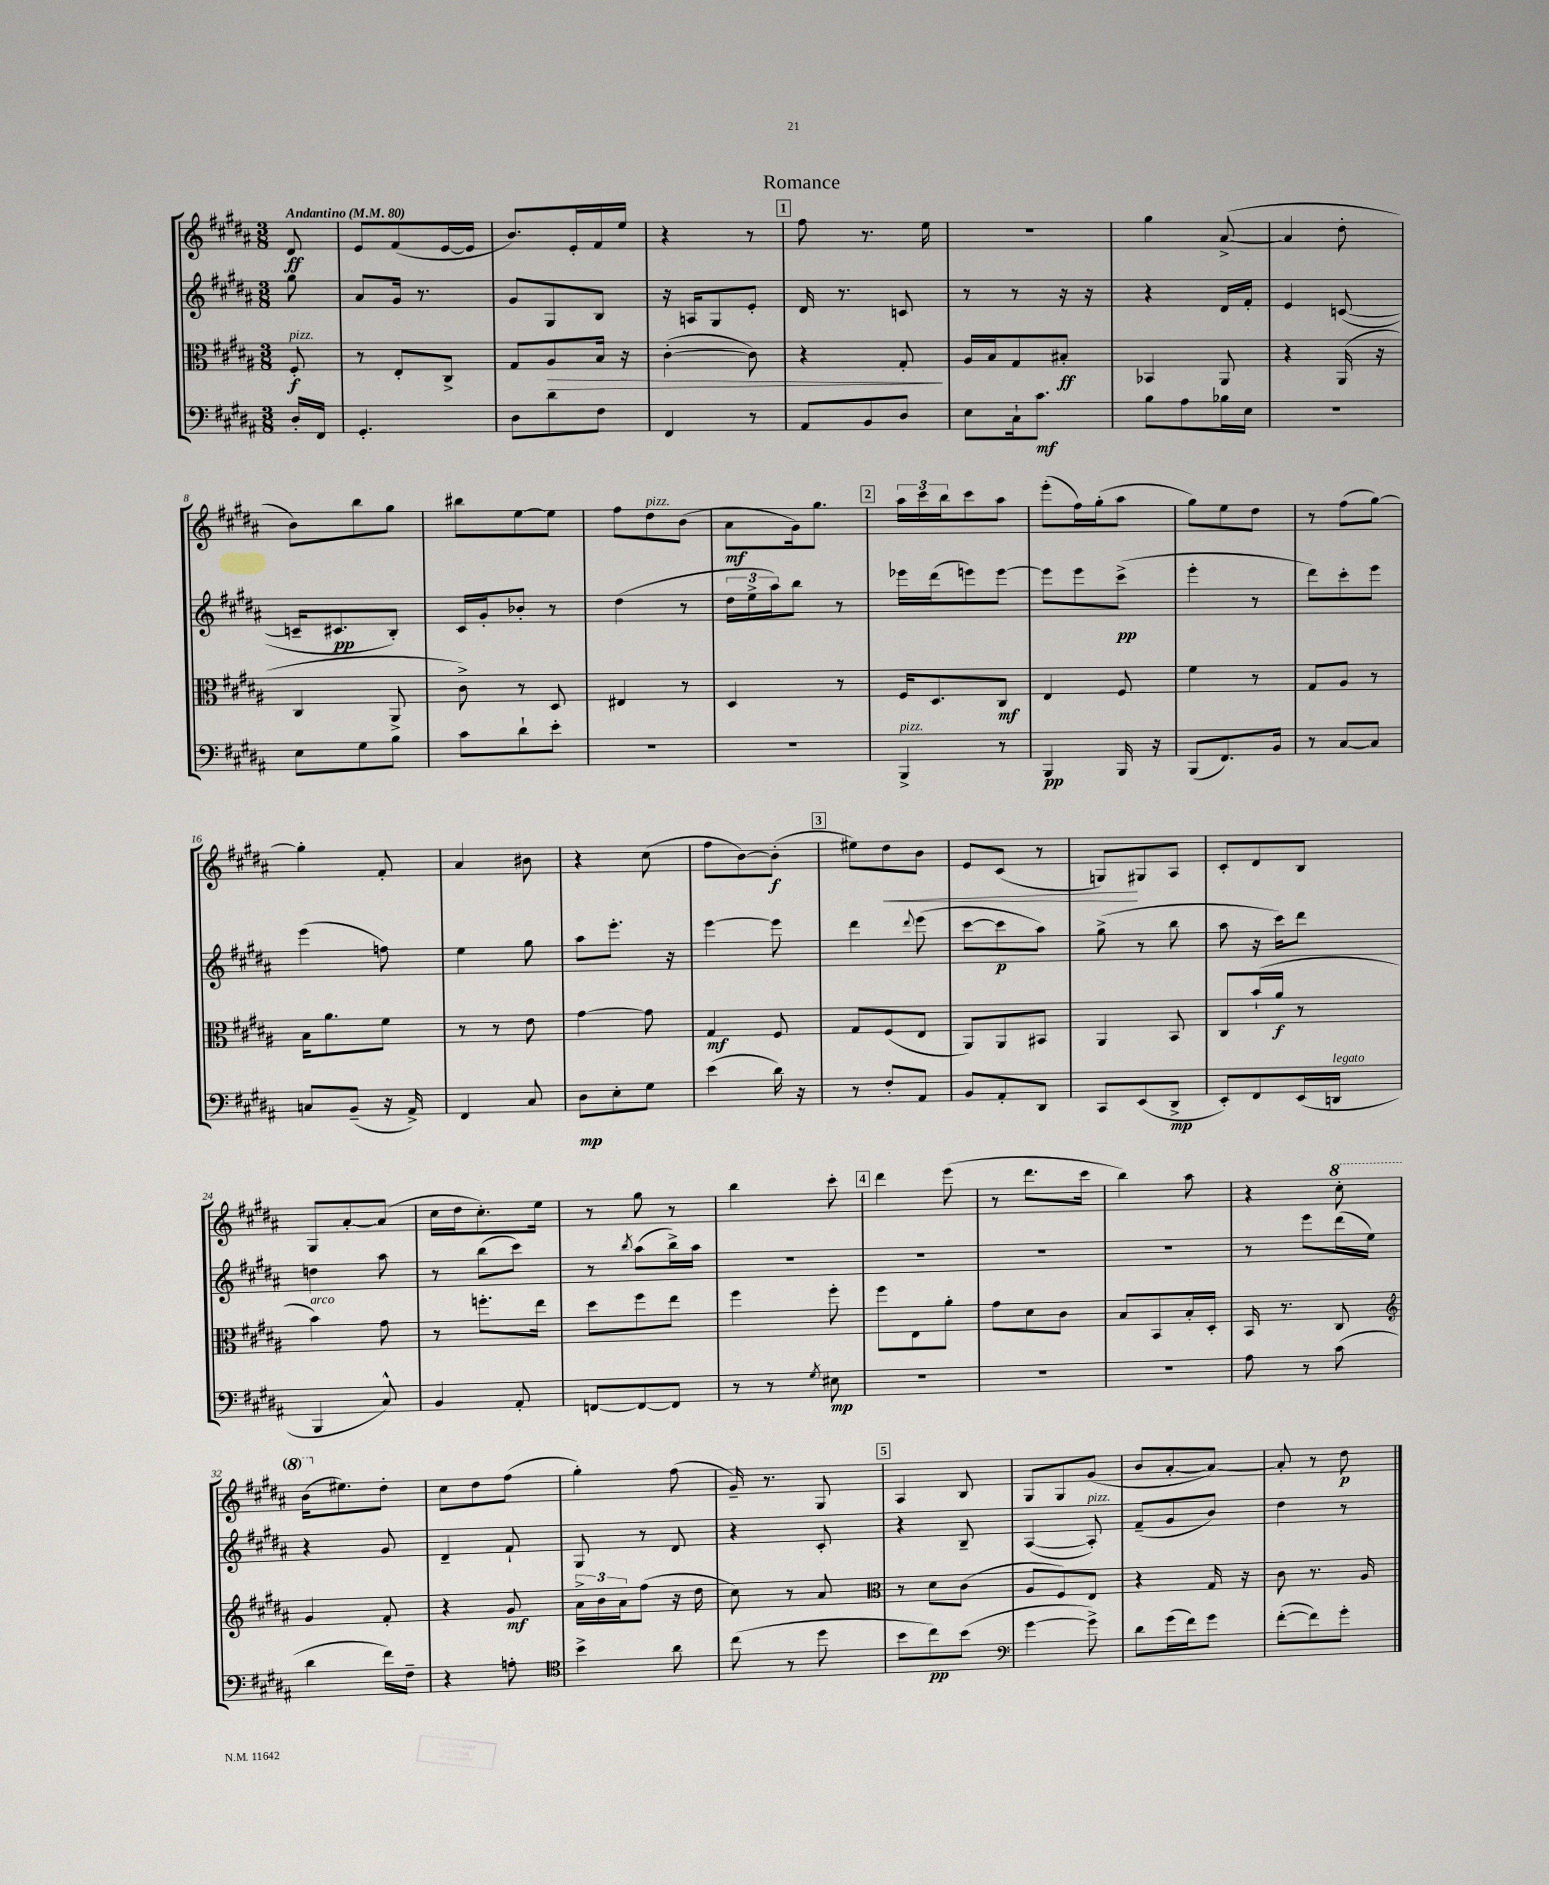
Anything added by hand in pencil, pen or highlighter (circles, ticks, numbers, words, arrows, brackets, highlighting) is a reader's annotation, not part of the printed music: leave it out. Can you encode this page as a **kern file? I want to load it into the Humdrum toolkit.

**kern	**dynam	**kern	**dynam	**kern	**dynam	**kern	**dynam
*part4	*part4	*part3	*part3	*part2	*part2	*part1	*part1
*staff4	*staff4	*staff3	*staff3	*staff2	*staff2	*staff1	*staff1
*clefF4	*	*clefC3	*	*clefG2	*	*clefG2	*
*k[f#c#g#d#a#]	*	*k[f#c#g#d#a#]	*	*k[f#c#g#d#a#]	*	*k[f#c#g#d#a#]	*
*M3/8	*	*M3/8	*	*M3/8	*	*M3/8	*
*MM80	*	*MM80	*	*MM80	*	*MM80	*
=	=	=	=	=	=	=	=
!	!	!	!	!	!	!LO:TX:a:B:t=Andantino	!
!	!	!LO:TX:a:i:t=pizz.	!	!	!	!	!
16D#'/LL	.	8F#'/	f	8gg#\	.	8d#/	ff
16FF#/JJ	.	.	.	.	.	.	.
=1	=1	=1	=1	=1	=1	=1	=1
4.GG#'/	.	8r	.	8a#/L	.	8e/L	.
.	.	8E'/L	.	16g#/Jk	.	(8f#/	.
.	.	.	.	8.r	.	.	.
.	.	8C#^/J	.	.	.	[16e/L	.
.	.	.	.	.	.	16e/JJ]	.
=2	=2	=2	=2	=2	=2	=2	=2
8D#\L	.	8G#/L	.	8g#/L	.	8.b/L)	.
!	!	!	!LO:HP:b	!	!	!	!
8d#\	.	8A#/	>	8G#/	.	.	.
.	.	.	.	.	.	16e'/L	.
8F#\J	.	16B/Jk	.	8B/J	.	16f#/	.
.	.	16r	.	.	.	16ee/JJ	.
=3	=3	=3	=3	=3	=3	=3	=3
4FF#/	.	([4c#'\	.	16r	.	4r	.
.	.	.	.	16An/KL	.	.	.
.	.	.	.	8G#/	.	.	.
8r	.	8c#\])	.	8e'/J	.	8r	.
!!LO:REH:place=s1:t=1
=4	=4	=4	=4	=4	=4	=4	=4
8AA#/L	.	4r	.	16d#/	.	8ff#\	.
.	.	.	.	8.r	.	.	.
8BB/	.	.	.	.	.	8.r	.
8D#/J	.	8G#'/	.	8cn/	.	.	.
.	.	.	.	.	.	16ee\	.
.	.	.	]	.	.	.	.
=5	=5	=5	=5	=5	=5	=5	=5
8E\L	.	16A#/LL	.	8r	.	4.r	.
.	.	16B/J	.	.	.	.	.
16C#`\k	.	8G#/	.	8r	.	.	.
8.c#\J	mf	.	.	.	.	.	.
.	.	8B#X'/J	ff	16r	.	.	.
.	.	.	.	16r	.	.	.
=6	=6	=6	=6	=6	=6	=6	=6
8B\L	.	4BB-X/	.	4r	.	4gg#\	.
8A#\	.	.	.	.	.	.	.
16B-X\L	.	8AA#/	.	16d#/LL	.	([8a#^/	.
16E\JJ	.	.	.	16f#'/JJ	.	.	.
=7	=7	=7	=7	=7	=7	=7	=7
4.r	.	4r	.	4e/	.	4a#/]	.
.	.	(16AA#/	.	([8cn/	.	8dd#'\	.
.	.	16r	.	.	.	.	.
!!LO:LB:g=z
=8	=8	=8	=8	=8	=8	=8	=8
8E\L	.	4C#/	.	16cn~/KL]	.	8b\L)	.
.	.	.	.	8.c#X/	pp	.	.
8G#\	.	.	.	.	.	8bb\	.
8B\J	.	8AA#^/	.	8B'/J)	.	8gg#\J	.
=9	=9	=9	=9	=9	=9	=9	=9
8c#\L	.	8c#^\)	.	16c#/LL	.	8bb#X\L	.
.	.	.	.	16g#'/J	.	.	.
8d#`\	.	8r	.	8b-X'/J	.	[8ee\	.
8e'\J	.	8D#/	.	8r	.	8ee\J]	.
=10	=10	=10	=10	=10	=10	=10	=10
4.r	.	4E#X/	.	(4dd#\	.	8ff#\L	.
!	!	!	!	!	!	!LO:TX:a:i:t=pizz.	!
.	.	.	.	.	.	8dd#\	.
.	.	8r	.	8r	.	(8b\J	.
=11	=11	=11	=11	=11	=11	=11	=11
4.r	.	4D#/	.	24dd#\LL	.	8a#\L	mf
.	.	.	.	24ee^\	.	.	.
.	.	.	.	24aa#\J)	.	.	.
.	.	.	.	8bb\J	.	16g#\k)	.
.	.	.	.	.	.	8.gg#\J	.
.	.	8r	.	8r	.	.	.
!!LO:REH:place=s1:t=2
=12	=12	=12	=12	=12	=12	=12	=12
!LO:TX:a:i:t=pizz.	!	!	!	!	!	!	!
4BBB^/	.	16F#/KL	.	16eee-X\LL	.	24aa#\LL	.
.	.	.	.	.	.	24ccc#\	.
.	.	8.D#/	.	(16ddd#\J	.	.	.
.	.	.	.	.	.	24bb\J	.
.	.	.	.	8eeen\)	.	8ccc#\	.
8r	.	8C#/J	mf	[8eee\J	.	8aa#\J	.
=13	=13	=13	=13	=13	=13	=13	=13
4BBB/	pp	4E/	.	8eee\L]	.	(8eee'\L	.
.	.	.	.	8eee\	.	16ff#\L)	.
.	.	.	.	.	.	(16gg#'\J	.
16BBB/	.	8F#/	.	(8ccc#^\J	pp	8aa#\J	.
16r	.	.	.	.	.	.	.
=14	=14	=14	=14	=14	=14	=14	=14
(8BBB/L	.	4f#\	.	4eee'\	.	8gg#\L)	.
8.FF#/)	.	.	.	.	.	8ee\	.
.	.	8r	.	8r	.	8dd#\J	.
16BB/Jk	.	.	.	.	.	.	.
=15	=15	=15	=15	=15	=15	=15	=15
8r	.	8G#/L	.	8ddd#\L)	.	8r	.
[8C#/L	.	8A#/J	.	8ccc#'\	.	(8ff#\L	.
8C#/J]	.	8r	.	8eee\J	.	[8gg#\J)	.
!!LO:LB:g=z
=16	=16	=16	=16	=16	=16	=16	=16
8Cn/L	.	16B\KL	.	(4eee\	.	4gg#'\]	.
.	.	8.a#\	.	.	.	.	.
(8BB~/J	.	.	.	.	.	.	.
16r	.	8f#\J	.	8ffn\)	.	8f#'/	.
16AA#^/)	.	.	.	.	.	.	.
=17	=17	=17	=17	=17	=17	=17	=17
4FF#/	.	8r	.	4ee\	.	4a#/	.
.	.	8r	.	.	.	.	.
8C#/	.	8e\	.	8gg#\	.	8b#X\	.
=18	=18	=18	=18	=18	=18	=18	=18
8D#\L	mp	[4g#\	.	8aa#\L	.	4r	.
8E'\	.	.	.	8.eee'\J	.	.	.
8G#\J	.	8g#\]	.	.	.	(8cc#\	.
.	.	.	.	16r	.	.	.
=19	=19	=19	=19	=19	=19	=19	=19
(4e\	.	4G#/	mf	[4eee\	.	8ff#\L	.
.	.	.	.	.	.	[8b\)	.
16d#\)	.	8F#/	.	8eee\]	.	(8b'\J]	f
16r	.	.	.	.	.	.	.
!!LO:REH:place=s1:t=3
=20	=20	=20	=20	=20	=20	=20	=20
8r	.	8G#/L	.	4ddd#\	.	8ee#X\L)	.
!	!	!	!	!	!	!	!LO:HP:b
8F#'/L	.	(8F#/	.	.	.	8dd#\	<
.	.	.	.	8qqddd#/	.	.	.
8AA#/J	.	8E/J	.	(8eee\	.	8b\J	.
=21	=21	=21	=21	=21	=21	=21	=21
8BB/L	.	8AA#/L)	.	[8ccc#\L	.	8e/L	.
8AA#'/	.	8AA#/	.	8ccc#\]	p	(8c#/J	.
8DD#/J	.	8BB#X/J	.	8aa#\J)	.	8r	.
=22	=22	=22	=22	=22	=22	=22	=22
8CC#/L	.	4AA#/	.	(8gg#^\	.	8Gn/L)	.
(8EE/	.	.	.	8r	.	8G#X/	[
8DD#^/J	mp	8BB/	.	8bb\	.	8A#/J	.
=23	=23	=23	=23	=23	=23	=23	=23
8EE'/L)	.	8C#/L	.	8aa#\	.	8c#'/L	.
8FF#/	.	(16b`/L	.	16r	.	8d#/	.
.	.	16a#/JJ	f	16ccc#\KL)	.	.	.
(16EE/L	.	8r	.	8ddd#\J	.	8B/J	.
!LO:TX:a:i:t=legato	!	!	!	!	!	!	!
16DDn/JJ	.	.	.	.	.	.	.
!!LO:LB:g=z
=24	=24	=24	=24	=24	=24	=24	=24
!	!	!LO:TX:a:i:t=arco	!	!	!	!	!
4BBB/	.	4b\)	.	4ddn\	.	8G#/L	.
.	.	.	.	.	.	[8a#'/	.
8C#^^/)	.	8g#\	.	8aa#\	.	(8a#/J]	.
=25	=25	=25	=25	=25	=25	=25	=25
4BB/	.	8r	.	8r	.	16cc#\LL	.
.	.	.	.	.	.	16dd#\J	.
.	.	8.ffn'\L	.	(8bb\L	.	8.cc#'\)	.
8AA#'/	.	.	.	8ccc#\J)	.	.	.
.	.	16ee\Jk	.	.	.	16ee\Jk	.
=26	=26	=26	=26	=26	=26	=26	=26
[8FFn/L	.	8dd#\L	.	8r	.	8r	.
.	.	.	.	8qbb/	.	.	.
8FF/_	.	8ff#\	.	(8aa#\L	.	8gg#\	.
8FF/J]	.	8ee\J	.	16bb^\L)	.	8r	.
.	.	.	.	16aa#\JJ	.	.	.
=27	=27	=27	=27	=27	=27	=27	=27
8r	.	4ff#\	.	4.r	.	4bb\	.
8r	.	.	.	.	.	.	.
8qG#/	.	.	.	.	.	.	.
8E#X\	mp	8ff#'\	.	.	.	8ccc#'\	.
!!LO:REH:place=s1:t=4
=28	=28	=28	=28	=28	=28	=28	=28
4.r	.	8ff#\L	.	4.r	.	4ddd#\	.
.	.	8E\	.	.	.	.	.
.	.	8a#'\J	.	.	.	(8eee\	.
=29	=29	=29	=29	=29	=29	=29	=29
4.r	.	8g#\L	.	4.r	.	8r	.
.	.	8d#\	.	.	.	8.ddd#\L	.
.	.	8c#\J	.	.	.	.	.
.	.	.	.	.	.	16ccc#\Jk	.
=30	=30	=30	=30	=30	=30	=30	=30
4.r	.	8B/L	.	4.r	.	4bb\)	.
.	.	8BB/	.	.	.	.	.
.	.	16B'/L	.	.	.	8aa#\	.
.	.	16D#'/JJ	.	.	.	.	.
=31	=31	=31	=31	=31	=31	=31	=31
8A#\	.	16BB/	.	8r	.	4r	.
.	.	8.r	.	.	.	.	.
8r	.	.	.	8eee\L	.	.	.
*	*	*	*	*	*	*8va	*
(8c#\	.	8C#/	.	(16ddd#\L	.	8ccc#'\	.
.	.	.	.	16ee\JJ)	.	.	.
!!LO:LB:g=z
=32	=32	=32	=32	=32	=32	=32	=32
*	*	*clefG2	*	*	*	*	*
4d#\	.	4g#/	.	4r	.	(16bb\KL	.
*	*	*	*	*	*	*X8va	*
.	.	.	.	.	.	8.ee#X\)	.
16f#\LL)	.	8f#'/	.	8g#/	.	8dd#'\J	.
16F#~\JJ	.	.	.	.	.	.	.
=33	=33	=33	=33	=33	=33	=33	=33
4r	.	4r	.	4d#~/	.	8cc#\L	.
.	.	.	.	.	.	8dd#\	.
8An'\	.	8g#/	mf	8f#`/	.	(8ff#\J	.
=34	=34	=34	=34	=34	=34	=34	=34
*clefC4	*	*	*	*	*	*	*
4b^\	.	24a#^\LL	.	8G#/	.	4gg#'\)	.
.	.	24b\	.	.	.	.	.
.	.	24a#\J	.	.	.	.	.
.	.	(8ff#\J	.	8r	.	.	.
8a#\	.	16r	.	8d#/	.	(8ff#\	.
.	.	16dd#\	.	.	.	.	.
=35	=35	=35	=35	=35	=35	=35	=35
(8cc#\	.	8cc#\)	.	4r	.	16g#~/)	.
.	.	.	.	.	.	8.r	.
8r	.	8r	.	.	.	.	.
8dd#\	.	8a#/	.	8c#'/	.	8G#/	.
!!LO:REH:place=s1:t=5
=36	=36	=36	=36	=36	=36	=36	=36
*	*	*clefC3	*	*	*	*	*
8b\L	.	8r	.	4r	.	4A#/	.
8cc#\)	pp	8d#\L	.	.	.	.	.
(8b\J	.	(8c#\J	.	8B~/	.	8B/	.
=37	=37	=37	=37	=37	=37	=37	=37
*clefF4	*	*	*	*	*	*	*
[4g#\	.	8A#/L	.	([4A#/	.	8G#/L	.
.	.	8F#/)	.	.	.	8G#/	.
!	!	!	!	!LO:TX:a:i:t=pizz.	!	!	!
8g#^\])	.	8E/J	.	8A#'/])	.	(8g#/J	.
=38	=38	=38	=38	=38	=38	=38	=38
8d#\L	.	4r	.	(8f#~/L	.	8b/L	.
(16g#\L	.	.	.	8g#/	.	[8a#'/	.
16f#\J)	.	.	.	.	.	.	.
8g#\J	.	16G#/	.	8b/J)	.	8a#/J_)	.
.	.	16r	.	.	.	.	.
=39	=39	=39	=39	=39	=39	=39	=39
([8f#'\L	.	8c#\	.	4dd#\	.	8a#'/]	.
8f#\])	.	8.r	.	.	.	8r	.
8g#'\J	.	.	.	8r	.	8dd#\	p
.	.	16A#/	.	.	.	.	.
==	==	==	==	==	==	==	==
*-	*-	*-	*-	*-	*-	*-	*-
